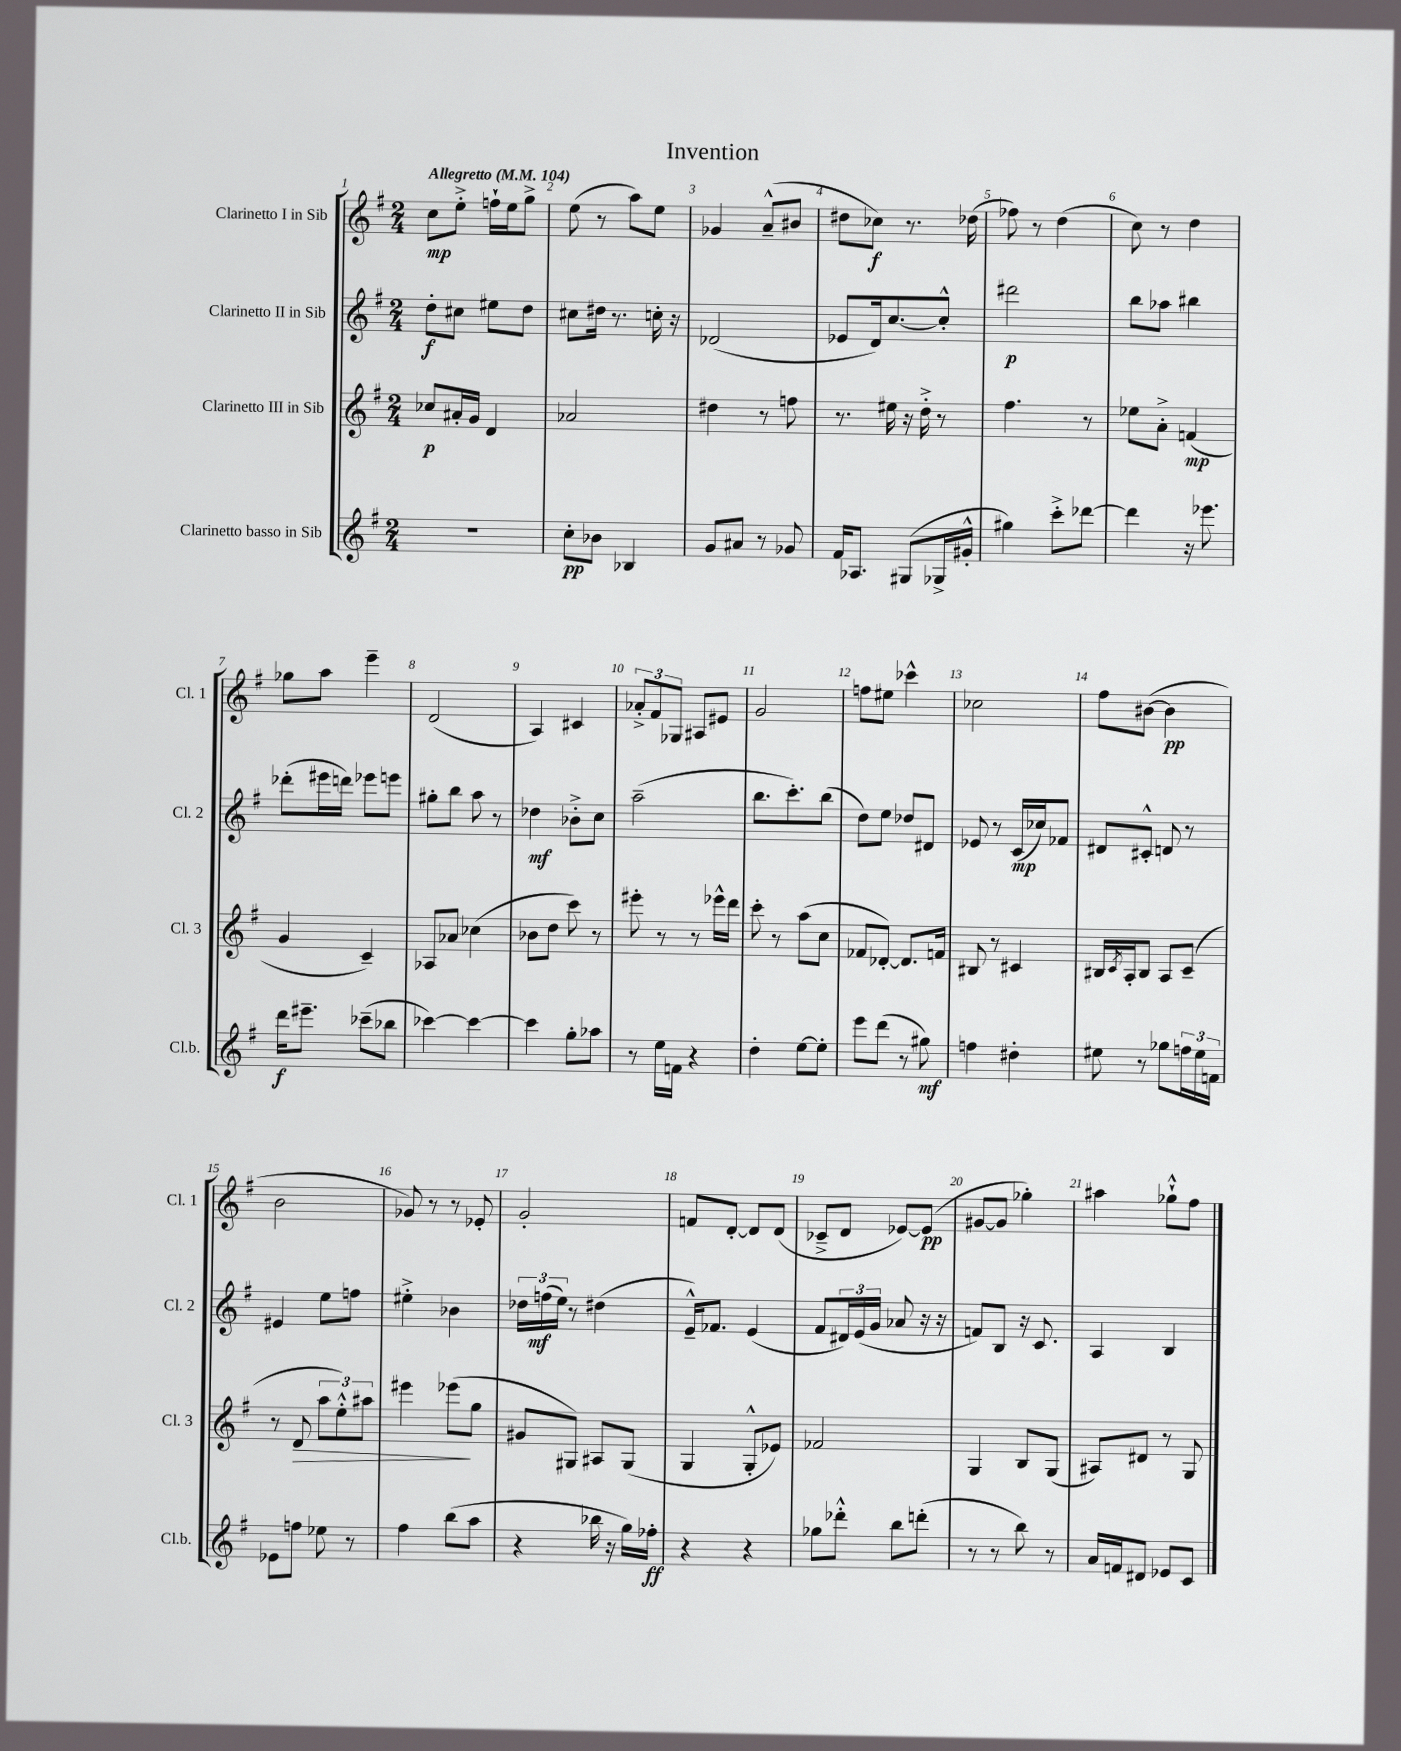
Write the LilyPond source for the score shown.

\header { title = "Invention" }
<<
\new StaffGroup <<
\new Staff = "s0" \with { instrumentName = "Clarinetto I in Sib" shortInstrumentName = "Cl. 1" } {
    \clef treble \key g \major \numericTimeSignature \time 2/4 \tempo "Allegretto" 4 = 104
    c''8\mp e''8-.-> f''16-! e''16 g''8-> |
    e''8( r8 a''8) e''8 |
    ges'4 a'8---^( bis'8 |
    dis''8 ces''8\f) r8. des''16( |
    fes''8) r8 d''4( |
    c''8) r8 d''4 |
    ges''8 a''8 e'''4-- |
    d'2( |
    a4) cis'4 |
    \tuplet 3/2 { aes'8-.-> fis'8 ges8 } ais8 eis'8 |
    g'2 |
    f''8 eis''8 ces'''4-^ |
    ces''2 |
    fis''8 bis'8~( bis'4\pp |
    b'2 |
    ges'8) r8 r8 ees'8-. |
    g'2-. |
    f'8 d'8~-. d'8 d'8( |
    ces'8---> d'8 ees'8~) ees'8\pp( |
    gis'8~ gis'8 ges''4-.) |
    ais''4 ges''8-!-^ fis''8 \bar "|." |
}
\new Staff = "s1" \with { instrumentName = "Clarinetto II in Sib" shortInstrumentName = "Cl. 2" } {
    \clef treble \key g \major \numericTimeSignature \time 2/4
    d''8-.\f cis''8 eis''8 d''8 |
    cis''8 dis''16 r8. c''16-. r16 |
    des'2( |
    ees'8 d'16) c''8.~ c''8-.-^ |
    dis'''2\p |
    b''8 aes''8 bis''4 |
    des'''8-.( eis'''16 d'''16) ees'''8 e'''8 |
    gis''8-. b''8 a''8 r8 |
    des''4\mf bes'8-.-> c''8 |
    a''2--( |
    b''8. c'''8.-.) b''8( |
    d''8) e''8 des''8 dis'8 |
    ees'8 r8 c'16\mp( ces''16) fes'8 |
    dis'8 cis'8-.-^ d'8 r8 |
    eis'4 e''8 f''8 |
    eis''4-.-> bes'4 |
    \tuplet 3/2 { des''16 f''16\mf( e''16) } r8 dis''4( |
    e'16---^) fes'8. e'4( |
    fis'8 \tuplet 3/2 { dis'16) e'16( g'16 } aes'8 r16 r16 |
    f'8) b8 r16 c'8. |
    a4 b4 \bar "|." |
}
\new Staff = "s2" \with { instrumentName = "Clarinetto III in Sib" shortInstrumentName = "Cl. 3" } {
    \clef treble \key g \major \numericTimeSignature \time 2/4
    ces''8\p ais'16-. g'16 d'4 |
    aes'2 |
    dis''4 r8 f''8 |
    r8. eis''16 r16 d''16-.-> r8 |
    fis''4. r8 |
    ees''8 a'8-.-> f'4\mp( |
    g'4 c'4--) |
    aes8 aes'8 ces''4( |
    bes'8 d''8 c'''8) r8 |
    eis'''8-. r8 r8 ees'''16-^ d'''16 |
    c'''8-. r8 a''8( c''8 |
    fes'8 des'8~-.) des'8. f'16 |
    bis8 r8 cis'4 |
    bis16 \acciaccatura { c'8 } a16-. bis8 a8 c'8--( |
    r8 d'8\> \tuplet 3/2 { a''8 e''8-.-^) ais''8 } |
    eis'''4 ees'''8\!( g''8 |
    gis'8 gis8) ais8 gis8( |
    g4 g8-.-^ ees'8) |
    fes'2 |
    g4 b8 g8( |
    ais8) dis'8 r8 g8 \bar "|." |
}
\new Staff = "s3" \with { instrumentName = "Clarinetto basso in Sib" shortInstrumentName = "Cl.b." } {
    \clef treble \key g \major \numericTimeSignature \time 2/4
    r2 |
    c''8-.\pp bes'8 bes4 |
    g'8 ais'8 r8 ges'8 |
    fis'16 aes8. gis8( ges16-> gis'16-.-^ |
    gis''4) c'''8-.-> des'''8~ |
    des'''4 r16 ees'''8. |
    d'''16\f eis'''8.-- ces'''8--( bes''8 |
    ces'''4~) ces'''4~ |
    ces'''4 g''8-. aes''8 |
    r8 e''16 f'16 r4 |
    d''4-. e''8~ e''8-. |
    e'''8 d'''8( r8 gis''8\mf) |
    f''4 dis''4-. |
    eis''8 r8 ges''8 \tuplet 3/2 { f''16 eis''16 f'16 } |
    ees'8 f''8 ees''8 r8 |
    fis''4 b''8( a''8 |
    r4 bes''16 r16 g''16) fes''16-.\ff |
    r4 r4 |
    ges''8 des'''8-.-^ b''8 d'''8-.( |
    r8 r8 b''8) r8 |
    a'16 f'16 dis'8 ees'8 c'8 \bar "|." |
}
>>
>>
\layout { \context { \Score \override BarNumber.break-visibility = ##(#f #t #t) barNumberVisibility = #all-bar-numbers-visible } }
